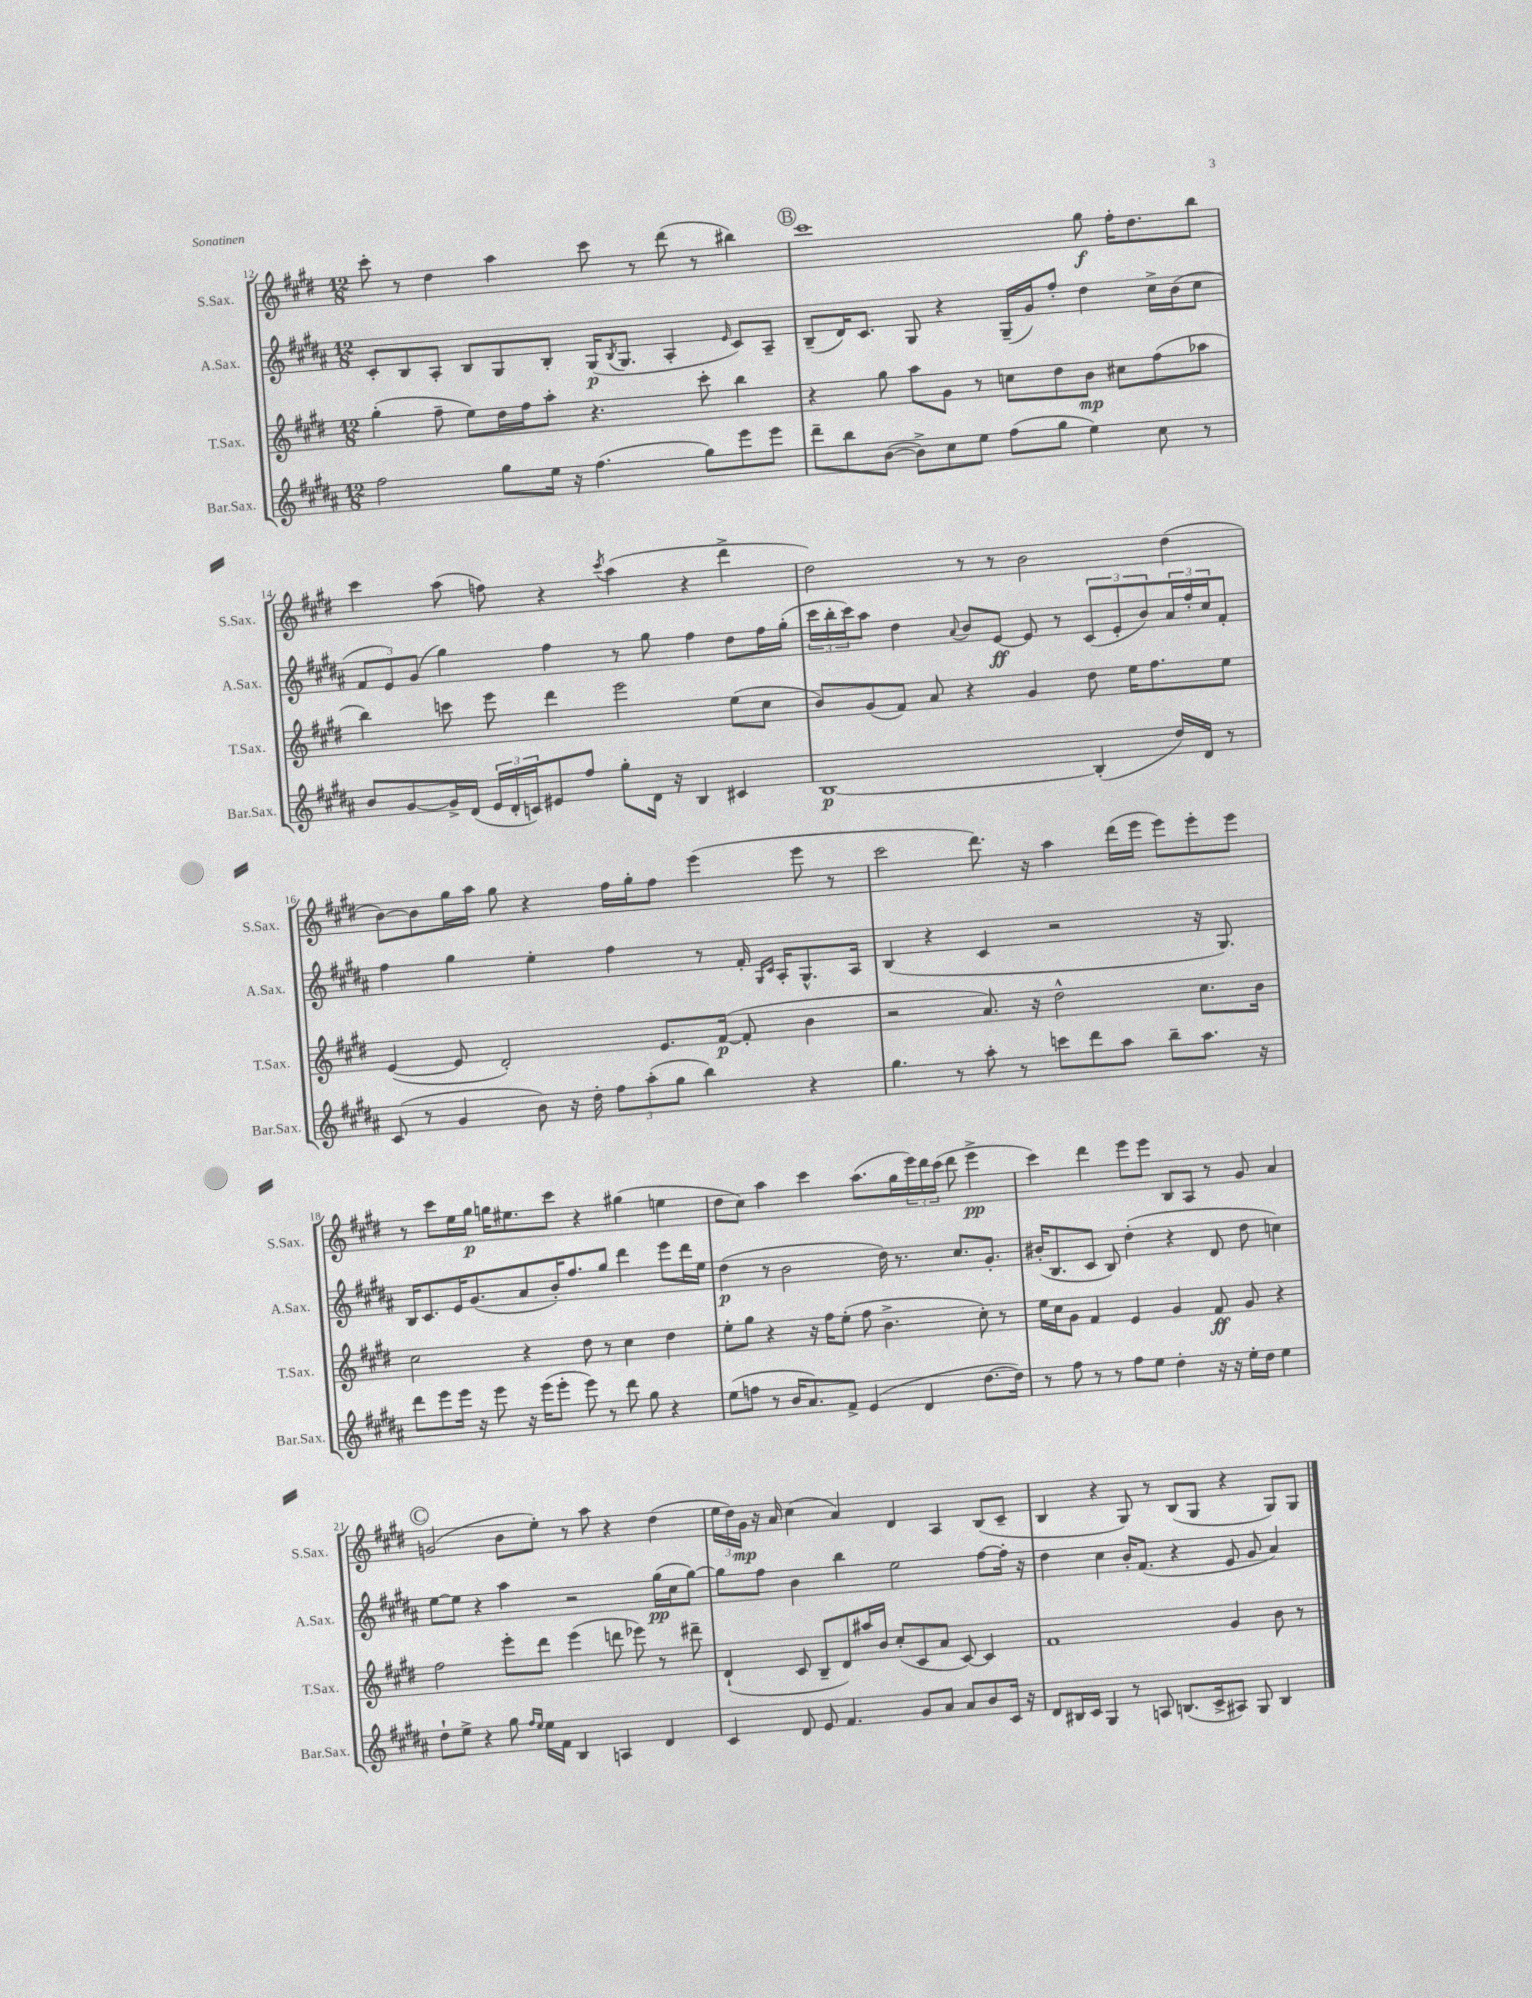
<<
\new StaffGroup <<
\new Staff = "s0" \with { instrumentName = "S.Sax." shortInstrumentName = "S.Sax." } {
    \clef treble \key e \major \numericTimeSignature \time 12/8
    cis'''8-. r8 dis''4 a''4 cis'''8 r8 dis'''8( r8 bis''4) |
    \mark \markup { \circle "B" } cis'''1 gis''8\f fis''16-. dis''8. b''8 |
    cis'''4 a''8( f''8) r4 \acciaccatura { cis'''8 } a''4( r4 dis'''4-> |
    dis''2) r8 r8 b'2 dis''4( |
    b'8~) b'8 gis''16 a''16 gis''8 r4 fis''16 gis''16-. fis''8 e'''4( e'''8 r8 |
    cis'''2 dis'''8.) r16 a''4 dis'''16( e'''16 e'''8) e'''8-. e'''8 |
    r8 cis'''8 e''16 gis''16\p g''16 eis''8. cis'''8 r4 gis''4( e''4 |
    dis''8 cis''8) a''4 cis'''4 a''8.( gis''16 \tuplet 3/2 { e'''16) dis'''16 cis'''16( } dis'''8 e'''4->\pp |
    cis'''4) dis'''4 e'''8 e'''8 b8 a8 r8 gis'8 a'4 |
    \mark \markup { \circle "C" } g'2( b'8 e''8-.) r8 a''8 r4 dis''4( |
    \tuplet 3/2 { e''16 dis''16) gis'16\mp } r16 a'16 cis''4( a'4) dis'4 a4 b8( cis'8-- |
    b4 r4 gis8) r8 b8( gis8 r4 gis8) gis8 \bar "|." |
}
\new Staff = "s1" \with { instrumentName = "A.Sax." shortInstrumentName = "A.Sax." } {
    \clef treble \key b \major \numericTimeSignature \time 12/8
    cis'8-. b8 ais8-. b8 gis8 b8-. gis16\p( \acciaccatura { b8 } gis8. ais4-. \grace { e'16 } cis'8) ais8-- |
    \mark \markup { \circle "B" } b8--( dis'16) cis'8. gis8 r4 gis16--( gis'16) fis''8-. dis''4 cis''16-> b'16( cis''8 |
    \tuplet 3/2 { fis'8 e'8) gis'8( } gis''4) fis''4 r8 gis''8 fis''4 dis''8 fis''16 gis''16-.( |
    \tuplet 3/2 { cis'''16 b''16-. cis'''16) } ais''8 dis''4 \appoggiatura { ais'8 } b'8 e'8~\ff e'8 r8 \tuplet 3/2 { cis'8( e'8-. b'8) } \tuplet 3/2 { ais'16 fis''16-. cis''16 } fis'8-. |
    fis''4 gis''4 e''4-. fis''4 r8 fis'16-. \grace { gis16 cis'16 } ais16-. gis8.-^ ais16 |
    b4( r4 cis'4 r2 r16 gis8.) |
    b16 cis'8. e'16 gis'8.( ais'8 b'16-.) fis''8. gis''8 dis'''4 e'''8 dis'''16 e''16 |
    dis''4\p( r8 b'2 dis''16) r8. cis''8. gis'8.-. |
    bis'16-.( b8. cis'8 b8) dis''4-.( r4 dis'8 dis''8 c''4) |
    \mark \markup { \circle "C" } e''8~ e''8 r4 ais''4 r2 gis''16\pp( cis''16 gis''8~) |
    gis''8 fis''8 b'4 b''4 e''2 fis''8~ fis''16-. r16 |
    dis''4 cis''4 b'16-. fis'8.( r4 e'8 gis'8 ais'4) \bar "|." |
}
\new Staff = "s2" \with { instrumentName = "T.Sax." shortInstrumentName = "T.Sax." } {
    \clef treble \key e \major \numericTimeSignature \time 12/8
    gis''4-.( fis''8-- e''8) dis''16 fis''16 a''8-. r4. cis'''8-. b''4 |
    \mark \markup { \circle "B" } r4 gis''8 a''8 gis'8 r8 c''8 dis''8 b'8\mp cis''8 fis''8( aes''8 |
    b''4) c'''8 e'''8 dis'''4 e'''2 e''8( cis''8 |
    b'8) gis'8( fis'8) a'8 r4 gis'4 dis''8 e''16 fis''8. e''8 |
    e'4~( e'8 dis'2-.) e'8. fis'16~\p( fis'8-. b'4 |
    r2 a'8.) r16 dis''2-^ cis''8. b'16 |
    cis''2 r4 dis''8 r8 cis''4 dis''4 |
    e''8-. gis''8 r4 r16 fis''16 e''8-.( fis''8 b'4.-> cis''8-.) r8 |
    e''16 cis''16 gis'8 fis'4 e'4 gis'4 fis'8\ff gis'8 r4 |
    \mark \markup { \circle "C" } fis''2 e'''8-. dis'''8 e'''4( d'''8 ees'''8) r8 dis'''8-- |
    dis'4-!( cis'8 b8-- dis'8) ais''16 b'16 cis''8-.( cis'8 a'8 cis'8~) cis'4 |
    fis'1 gis'4 b'8 r8 \bar "|." |
}
\new Staff = "s3" \with { instrumentName = "Bar.Sax." shortInstrumentName = "Bar.Sax." } {
    \clef treble \key b \major \numericTimeSignature \time 12/8
    fis''2 gis''8 e''16 r16 fis''4.( gis''8) e'''8 e'''8 |
    \mark \markup { \circle "B" } dis'''8-- b''8 b'8~( b'8->) cis''8 e''8 fis''8( gis''8 e''4) cis''8 r8 |
    b'8 gis'8~ gis'16-> dis'16( \tuplet 3/2 { e'16 dis'16-. c'16) } eis'8 fis''8 gis''8-. dis'16 r16 b4 cis'4 |
    b1~\p b4-.( dis''16) dis'16 r8 |
    cis'8( r8 gis'4 b'8) r16 dis''16-. \tuplet 3/2 { fis''8 ais''8-.( gis''8 } b''4) r4 |
    gis''4. r8 ais''8-. r8 c'''8 dis'''8 ais''8 b''8-- ais''8. r16 |
    dis'''8 e'''8 e'''16 r16 e'''8 r16 e'''16( e'''8-. e'''8) r8 dis'''8 gis''8 r4 |
    e''8( f''8 r8 b'16 ais'8.) fis'8-> e'4( dis'4 dis''8.~ dis''16) |
    r8 fis''8 r8 r8 fis''8 e''8 dis''4-. r16 r16 e''16-. dis''16 e''4 |
    \mark \markup { \circle "C" } dis''8-! e''8-> r4 gis''8 \grace { fis''16 e''16 } e''16 fis'16 b4 a4 dis'4 |
    cis'4 dis'8 e'8 fis'4. gis'8 ais'8 ais'8 b'8 cis'16 r16 |
    dis'8 bis16 cis'16 gis4 r8 a8 b8.( cis'16-> ais8) gis8 b4 \bar "|." |
}
>>
>>
\layout { \context { \Score currentBarNumber = #12 } }
